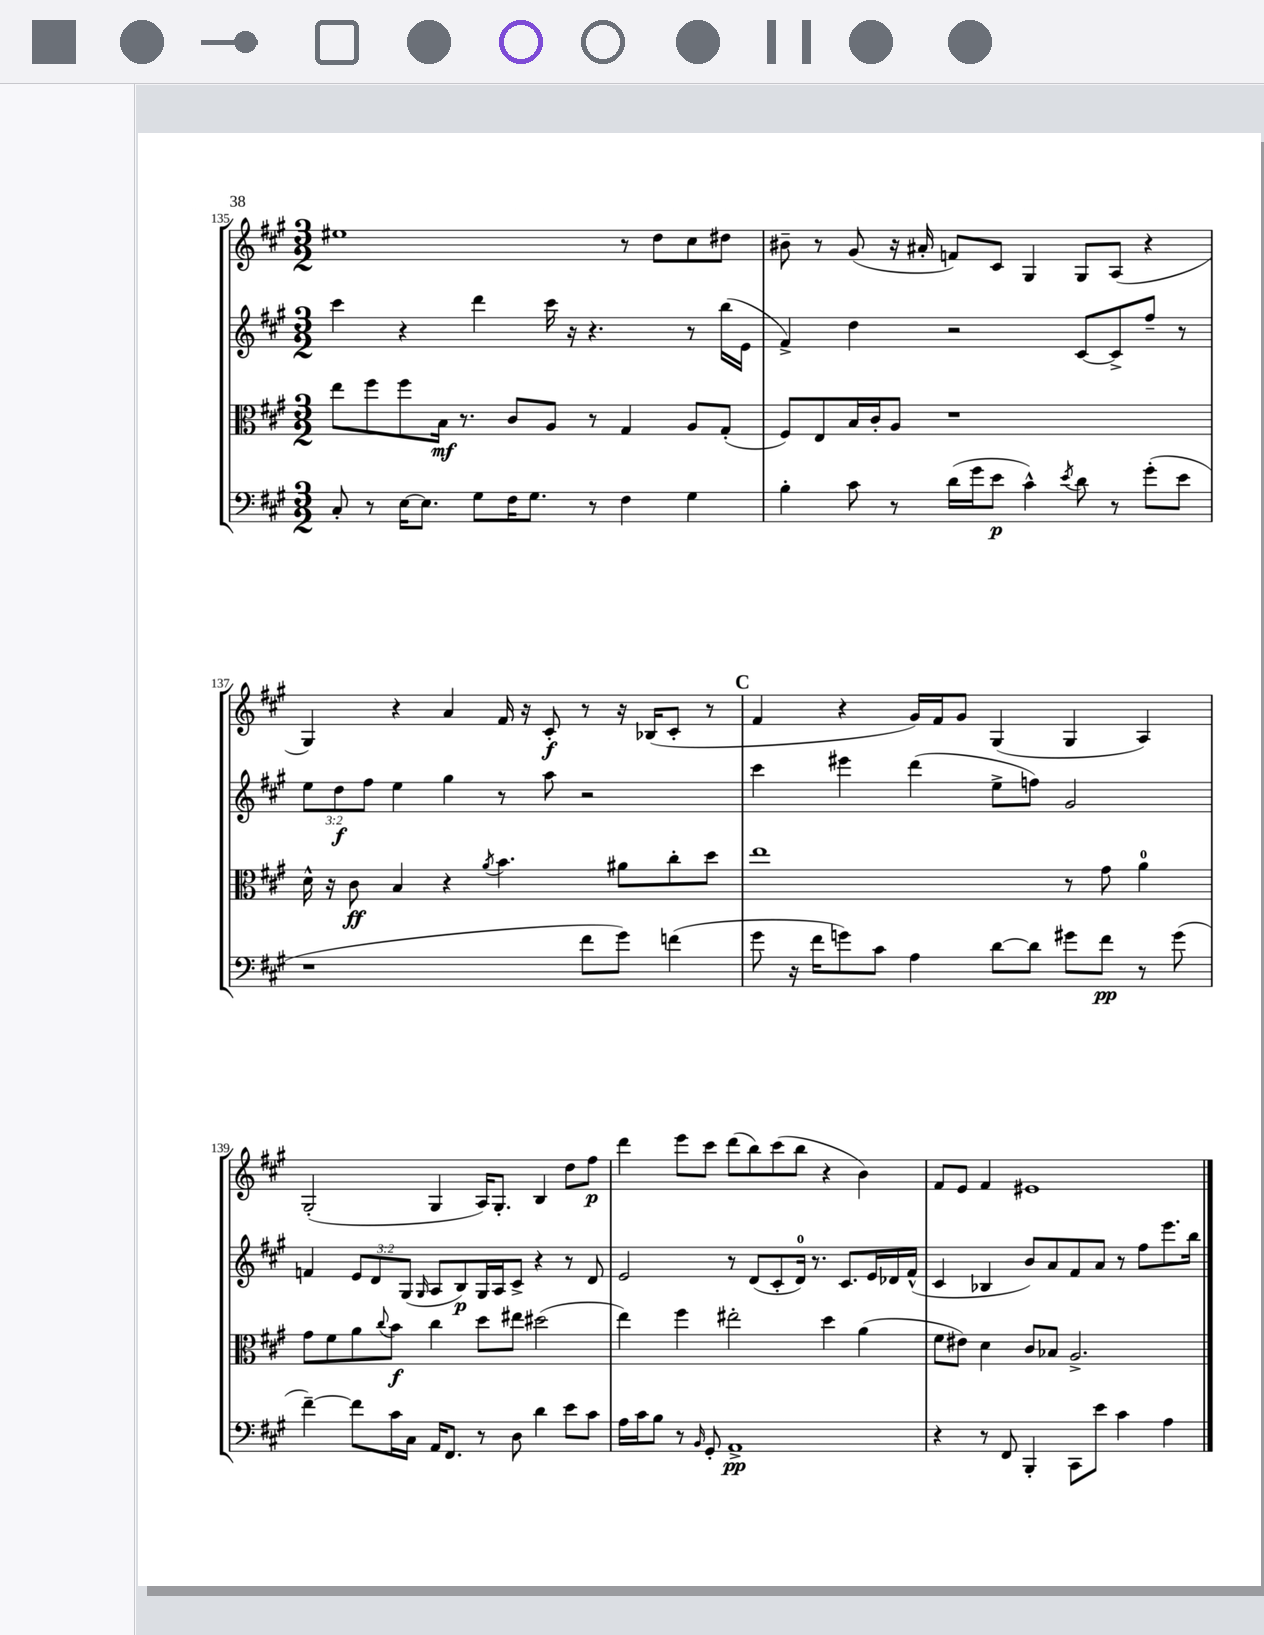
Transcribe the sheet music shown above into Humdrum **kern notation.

**kern	**kern	**kern	**kern
*staff4	*staff3	*staff2	*staff1
*clefF4	*clefC3	*clefG2	*clefG2
*k[f#c#g#]	*k[f#c#g#]	*k[f#c#g#]	*k[f#c#g#]
*M3/2	*M3/2	*M3/2	*M3/2
8C#'	8ee	4ccc#	1ee#
8r	8ff#	.	.
[16E	8ff#	4r	.
8.E]	.	.	.
.	16B	.	.
.	8.r	.	.
8G#	.	4ddd	.
16F#	8c#	.	.
8.G#	.	.	.
.	8A	16ccc#	.
.	.	16r	.
8r	8r	4.r	.
4F#	4G#	.	8r
.	.	.	8dd
4G#	8A	8r	8cc#
.	(8G#'	(16bb	8dd#
.	.	16e	.
=	=	=	=
4B'	8F#)	4f#^)	8b#~
.	8E	.	8r
8c#	16B	4dd	(8g#
.	16c#'	.	.
8r	8A	.	16r
.	.	.	16a#'
(16d	1r	2r	8f)
16g#	.	.	.
8e	.	.	8c#
4c#^^)	.	.	4G#
8qe	.	.	.
8d	.	[8c#	8G#
8r	.	8c#^]	(8A
(8g#'	.	8ff#~	4r
8e	.	8r	.
=	=	=	=
1r	16d^^	12ee	4G#)
.	16r	.	.
.	.	12dd	.
.	8c#	.	.
.	.	12ff#	.
.	4B	4ee	4r
.	4r	4gg#	4a
.	8qa	.	.
.	4.b	8r	16f#
.	.	.	16r
.	.	8aa	8c#'
8f#	.	2r	8r
8g#)	8a#	.	16r
.	.	.	(16B-
(4f	8cc#'	.	8c#'
.	8dd	.	8r
=	=	=	=
8g#	1ee	4ccc#	4f#
16r	.	.	.
16f#	.	.	.
8g)	.	4eee#	4r
8c#	.	.	.
4A	.	(4ddd	16g#)
.	.	.	16f#
.	.	.	8g#
[8d	.	8ee^	(4G#
8d]	.	8ff)	.
8g#	8r	2g#	4G#
8f#	8g#	.	.
8r	4a	.	4A)
(8g#	.	.	.
=	=	=	=
[4f#~)	8g#	4f	(2G#'
.	8f#	.	.
8f#]	8a	12e	.
.	.	12d	.
.	8qqcc#	.	.
16c#	8b	.	.
.	.	(12G#	.
16C#	.	.	.
.	.	16qqG#	.
16AA	4cc#	8A	4G#
8.FF#	.	.	.
.	.	8B)	.
8r	8dd	16G#	16A)
.	.	16A	8.G#'
8D	8ee#	8c#^	.
4d	(2dd#	4r	4B
8e	.	8r	8dd
8c#	.	8d	8ff#
=	=	=	=
16A	4ee)	2e	4ddd
16c#	.	.	.
8B	.	.	.
8r	4ff#	.	8eee
16qqBB	.	.	.
8GG#'	.	.	8ccc#
1AA^	2ee#'	8r	(8ddd
.	.	(8d	8bb)
.	.	8c#'	(8ccc#
.	.	16d)	8bb
.	.	8.r	.
.	4dd	.	4r
.	.	8.c#	.
.	(4a	.	4b)
.	.	16e	.
.	.	16d-	.
.	.	(16f#^^	.
=	=	=	=
4r	8f#	4c#	8f#
.	8e#)	.	8e
8r	4d	4B-	4f#
8FF#	.	.	.
4BBB'	8c#	8b)	1e#
.	8B-	8a	.
8CC#	2.A^	8f#	.
8e	.	8a	.
4c#	.	8r	.
.	.	8ff#	.
4A	.	8.eee	.
.	.	16bb	.
==	==	==	==
*-	*-	*-	*-
